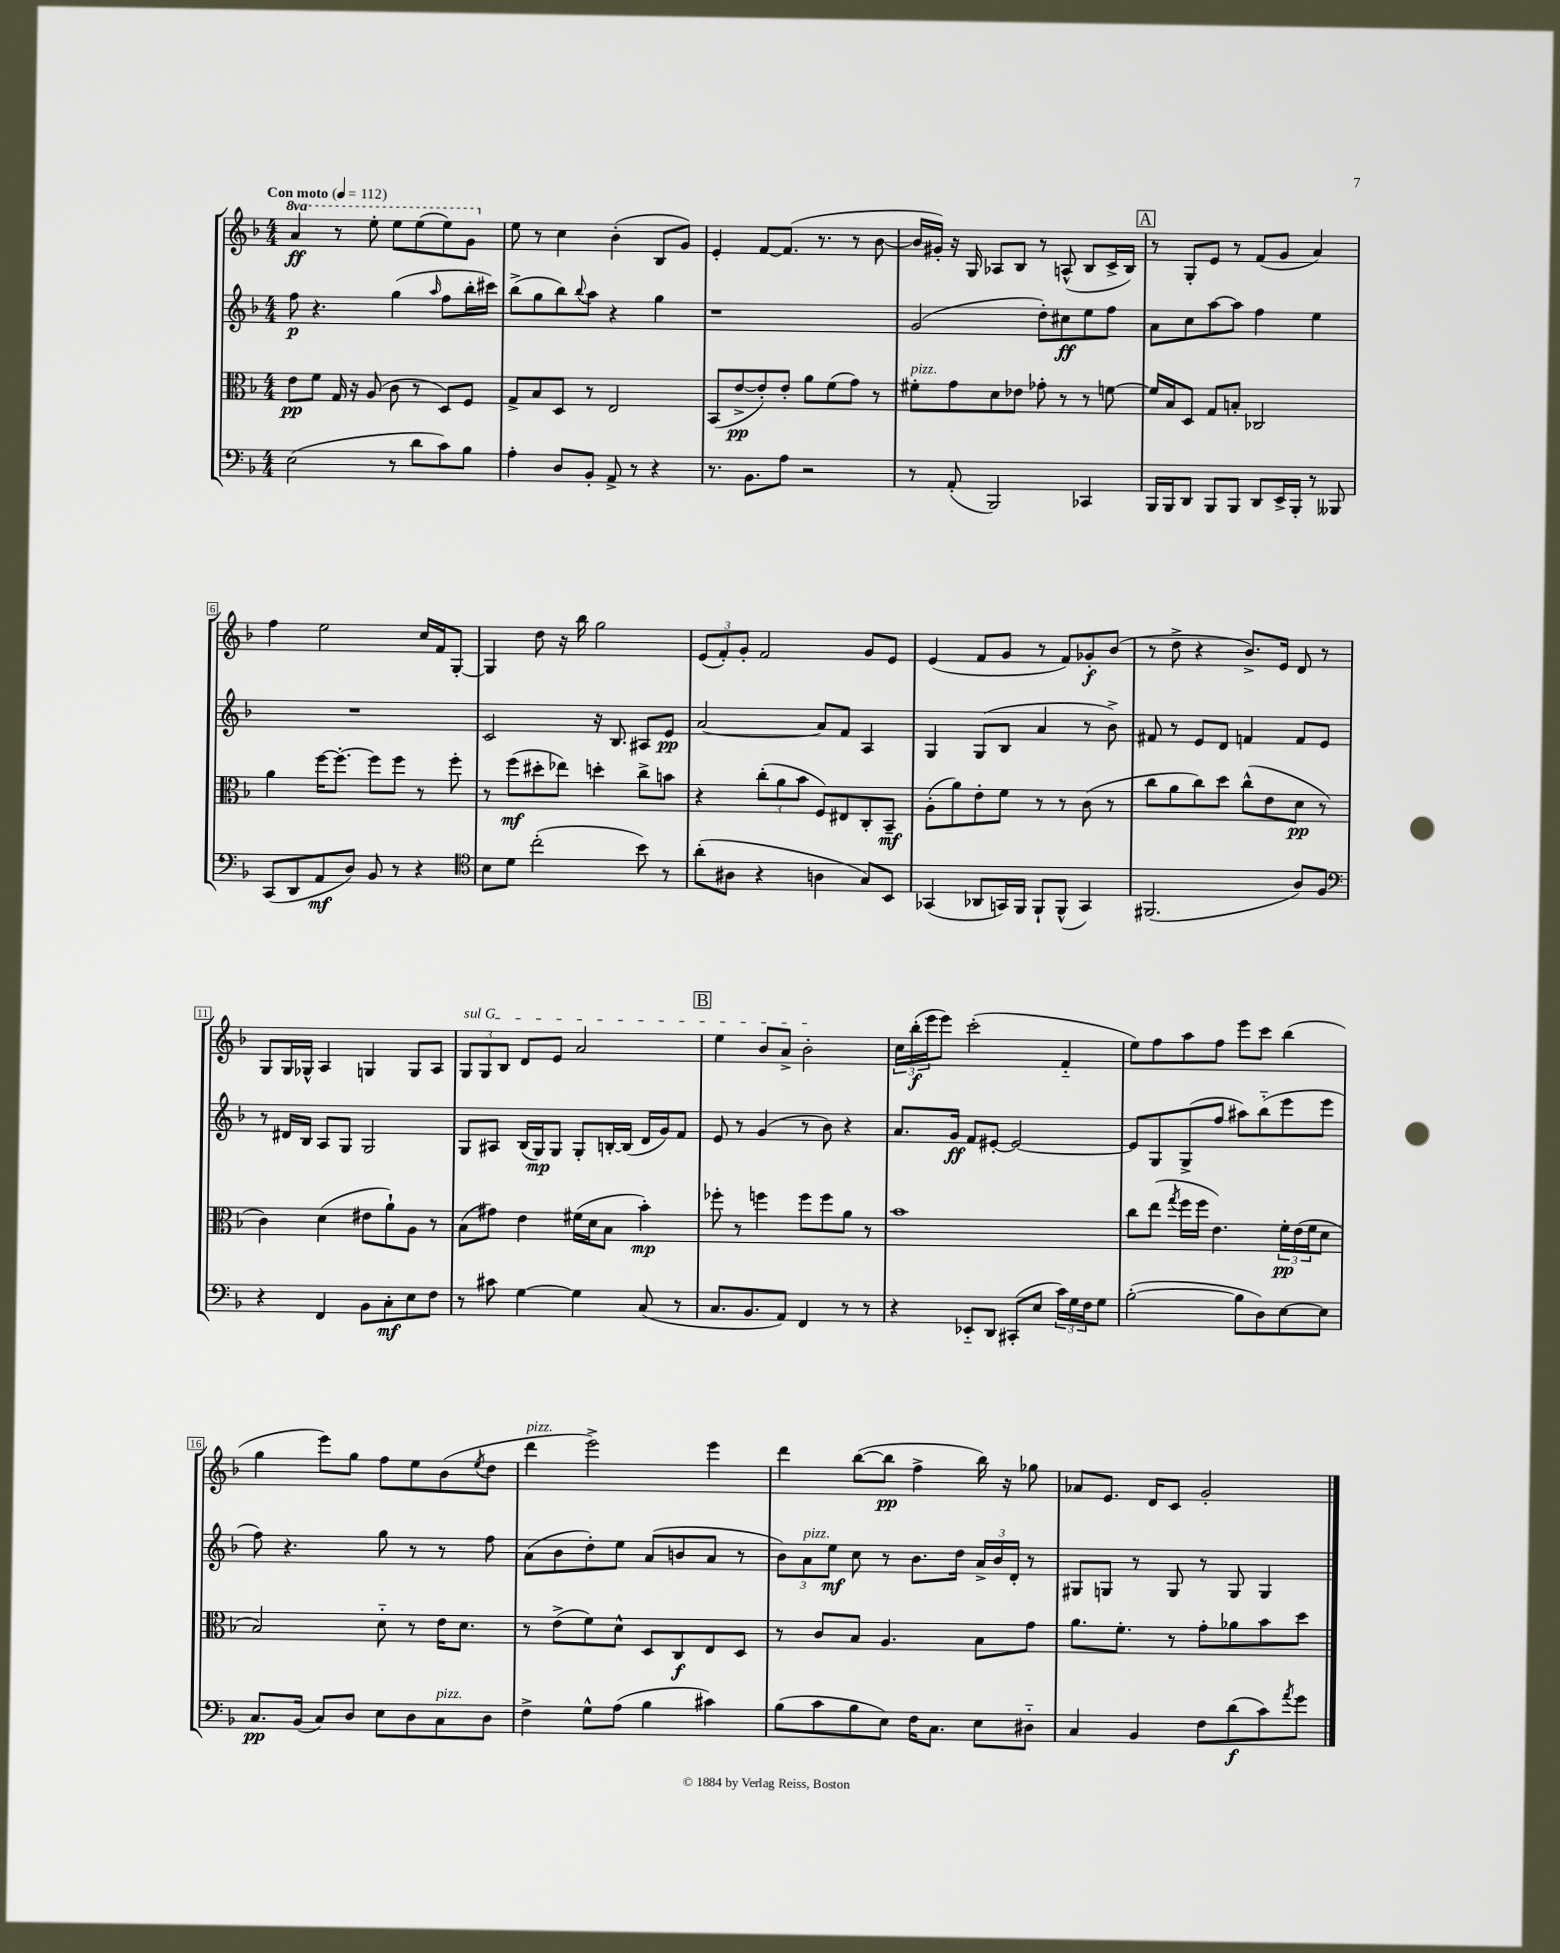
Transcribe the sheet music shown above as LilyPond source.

<<
\new StaffGroup <<
\new Staff = "s0" {
    \clef treble \key f \major \numericTimeSignature \time 4/4 \set Staff.ottavationMarkups = #ottavation-simple-ordinals \tempo "Con moto" 4 = 112
    \ottava #1 a''4\ff r8 e'''8-. e'''8 e'''8( e'''8) g''8 \ottava #0 |
    e''8 r8 c''4 bes'4-.( bes8 g'8) |
    e'4-. f'8~ f'8.( r8. r8 bes'8~ |
    bes'16 gis'16-.) r16 g16 aes8 bes8 r8 a8-^( bes8 c'16-> bes16) |
    \mark \markup { \box "A" } r8 g8-. e'8 r8 f'8( g'8 a'4) |
    f''4 e''2 c''16 f'16 g8~-. |
    g4 d''8 r16 bes''16 g''2 |
    \tuplet 3/2 { e'8( f'8-.) g'8-. } f'2 g'8 e'8 |
    e'4( f'8 g'8 r8 f'8) ges'8-.\f bes'8( |
    r8 d''8-> r4 bes'8.->) e'16 d'8 r8 |
    g8 g16 ges16-^ a4 g4 g8 a8 |
    \tuplet 3/2 { \once \override TextSpanner.bound-details.left.text = \markup { \italic "sul G" } g8\startTextSpan g8 bes8 } d'8 e'8 a'2 |
    \mark \markup { \box "B" } e''4 bes'8 a'8-> bes'2-.\stopTextSpan |
    \tuplet 3/2 { c''16 bes''16-.\f( e'''16 } e'''8) c'''2-.( f'4-_ |
    e''8) f''8 a''8 f''8 e'''8 c'''8 bes''4( |
    g''4 e'''8) g''8 f''8 e''8 bes'8( \acciaccatura { e''8 } d''8 |
    d'''4^\markup { \italic "pizz." } e'''2->) e'''4 |
    d'''4 bes''8~( bes''8\pp f''4-> bes''16) r16 ges''8 |
    aes'8 e'8. d'16 c'8 g'2-. \bar "|." |
}
\new Staff = "s1" {
    \clef treble \key f \major \numericTimeSignature \time 4/4
    f''8\p r4. g''4( \grace { a''16 } f''8 bes''16-. cis'''16) |
    bes''8->( g''8 bes''8) \appoggiatura { bes''8 } a''8 r4 g''4 |
    r1 |
    g'2( d''8-.) cis''8\ff e''8 f''8 |
    \mark \markup { \box "A" } a'8 c''8 a''8~ a''8 f''4 e''4 |
    R1 |
    c'2 r16 bes8. ais8 e'8\pp |
    a'2~ a'8 f'8 a4 |
    g4 g8( bes8 a'4 r8 bes'8->) |
    fis'8 r8 e'8 d'8 f'4 f'8 e'8 |
    r8 dis'16 bes16 a8 g8 g2 |
    g8 ais8 bes16( g16\mp) g8 g8-. b16~-. b16( d'16 g'16) f'8 |
    \mark \markup { \box "B" } e'8 r8 g'4( r8 bes'8) r4 |
    a'8. g'16\ff f'8 eis'8~-. eis'2~ |
    eis'8 g8 g8->( f''8 ais''8) bes''8-_( e'''8 e'''8 |
    f''8) r4. g''8 r8 r8 f''8 |
    a'8( bes'8 d''8-.) e''8 a'8( b'8 a'8 r8 |
    \tuplet 3/2 { bes'8) a'8^\markup { \italic "pizz." } e''8\mf } c''8 r8 bes'8. d''16 \tuplet 3/2 { a'16-> bes'16 d'16-. } r8 |
    gis8 g8 r8 g8 r8 g8 g4 \bar "|." |
}
\new Staff = "s2" {
    \clef alto \key f \major \numericTimeSignature \time 4/4
    e'8\pp f'8 g16 r16 a8( c'8 r8 d8) f8 |
    g8-> bes8 d8 r8 e2 |
    bes,8( e'8~->\pp e'8-.) e'8-. a'8 f'8( g'8) r8 |
    fis'8-.^\markup { \italic "pizz." } g'8 d'8 ees'8 ges'8-. r8 r8 f'8~ |
    \mark \markup { \box "A" } f'16 bes16 d8 g8 b8-. ces2 |
    a'4 f''16~ f''8.~-. f''8 f''8 r8 f''8-. |
    r8 f''8\mf( dis''8-. ees''8) d''4-. c''8-> b'8 |
    r4 \tuplet 3/2 { c''8-.( a'8 bes'8 } f8) eis8 c8-. bes,8--\mf |
    a8-.( a'8) e'8-. f'8 r8 r8 c'8( r8 |
    c''8 a'8 c''8) d''8 c''8-^( e'8 d'8\pp r8 |
    c'4) d'4( eis'8 a'8-!) a8 r8 |
    bes8( gis'8) e'4 fis'16( d'16 bes8 bes'4-.\mp) |
    \mark \markup { \box "B" } fes''8-. r8 f''4 f''8 f''8 a'8 r8 |
    bes'1 |
    c''8 e''8( \acciaccatura { g''8 } f''16 f''16 e'4.) \tuplet 3/2 { f'16-.\pp e'16( f'16 } d'8 |
    bes2) d'8-_ r8 e'16 d'8. |
    r8 e'8->( f'8) d'8-^ d8 c8\f e8 d8 |
    r8 c'8 bes8 a4. bes8 g'8 |
    a'8. f'8.-. r8 g'8-. aes'8 bes'8 d''8 \bar "|." |
}
\new Staff = "s3" {
    \clef bass \key f \major \numericTimeSignature \time 4/4
    e2( r8 d'8 c'8) bes8 |
    a4-. d8 bes,8-. a,8-> r8 r4 |
    r8. bes,8. a8 r2 |
    r8 a,8-.( bes,,2) ces,4 |
    \mark \markup { \box "A" } bes,,16 bes,,16 d,8 bes,,8 bes,,8 d,8 e,16-> bes,,16-. r8 beses,,8 |
    c,8( d,8 a,8\mf d8) bes,8 r8 r4 |
    \clef tenor bes8 d'8 c''2-.( bes'8) r8 |
    a'8-.( ais8 r4 a4 g8) bes,8 |
    ges,4( aes,8 g,16) f,16 f,8-! f,8-^( g,4) |
    fis,2.( a8) f8 |
    \clef bass r4 f,4 bes,8 c8-.\mf e8 f8 |
    r8 cis'8 g4~ g4 c8( r8 |
    \mark \markup { \box "B" } c8. bes,8. a,8) f,4 r8 r8 |
    r4 ees,8-_ d,8 cis,8-.( e8 \tuplet 3/2 { c'16) g16 f16 } g8 |
    bes2~-.( bes8 d8) e8~ e8 |
    c8.\pp bes,16( c8) d8 e8 d8 c8^\markup { \italic "pizz." } d8 |
    f4-> g8-^ a8( bes4 cis'4) |
    bes8( c'8 bes8 e8) f16 c8. e8 dis8-_ |
    c4 bes,4 f8 d'8\f( c'8) \acciaccatura { a'8 } g'8 \bar "|." |
}
>>
>>
\layout { \context { \Score \override BarNumber.stencil = #(make-stencil-boxer 0.1 0.3 ly:text-interface::print) } }
